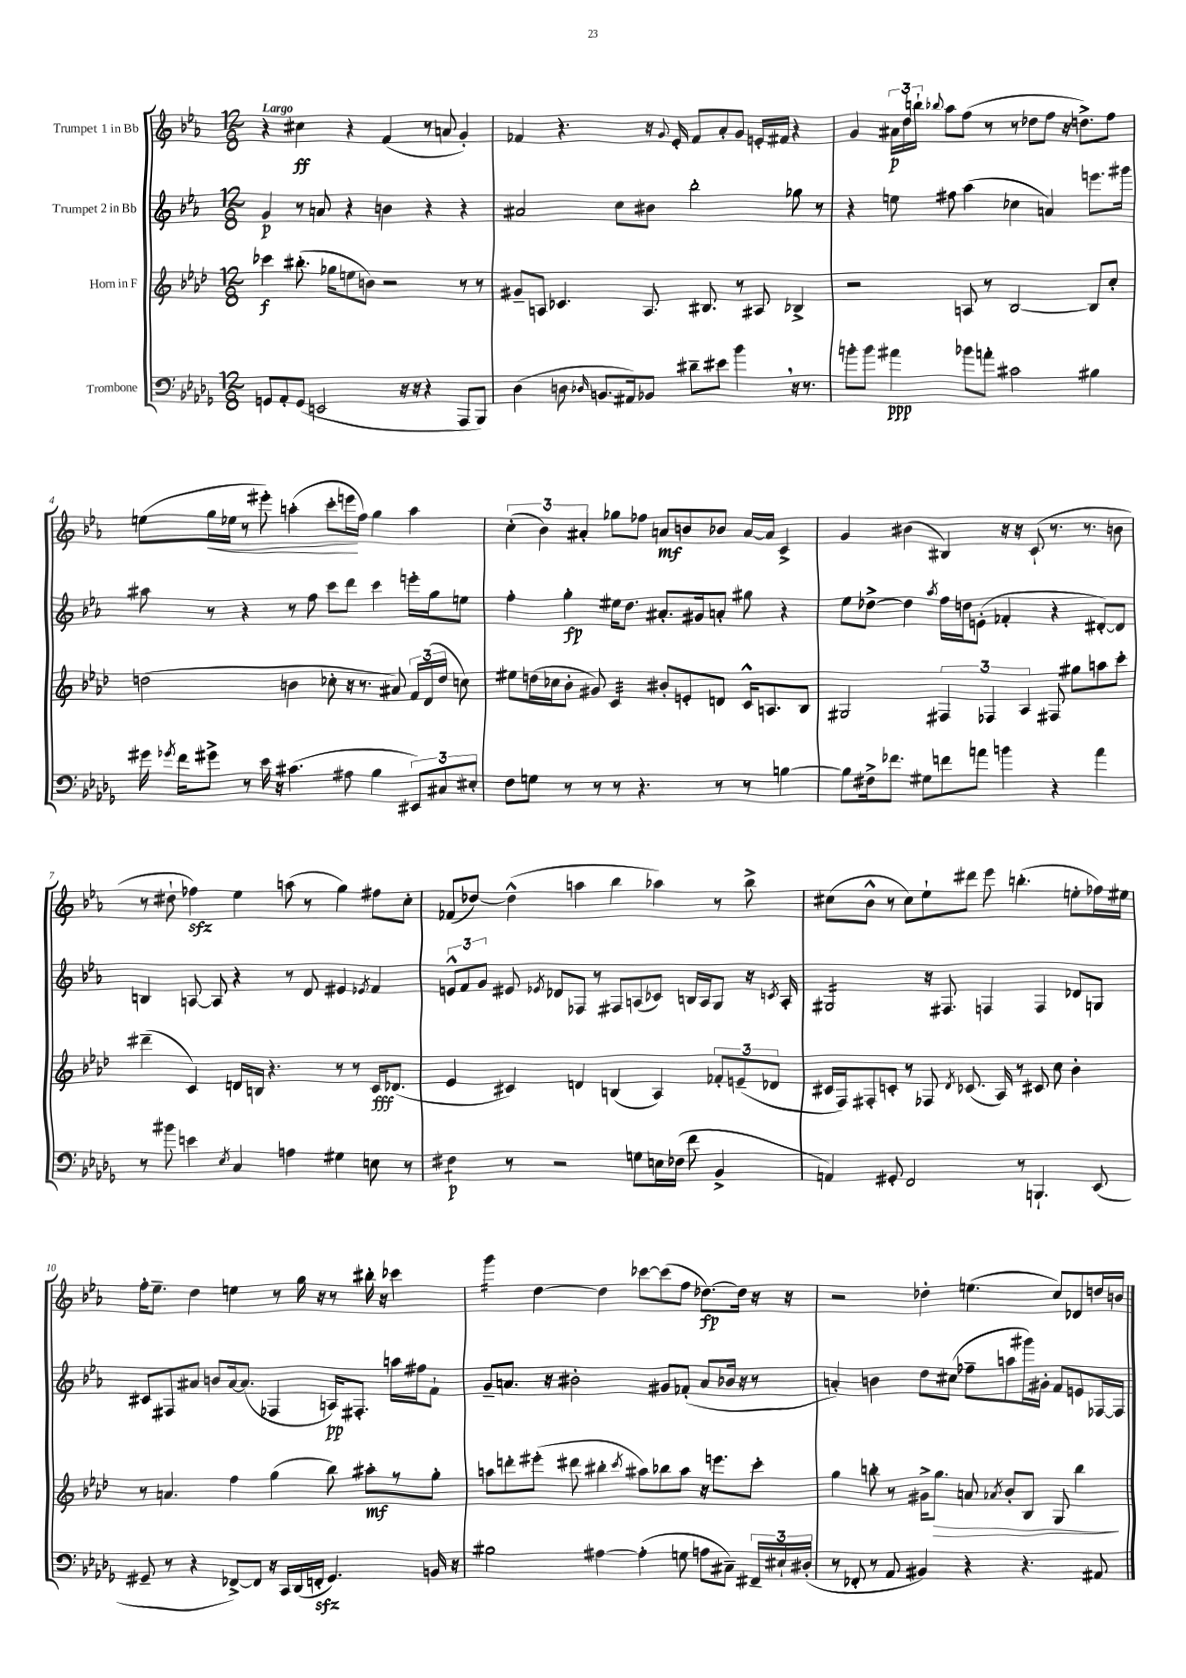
<<
\new StaffGroup <<
\new Staff = "s0" \with { instrumentName = "Trumpet 1 in Bb" } {
    \clef treble \key ees \major \numericTimeSignature \time 12/8 \tempo "Largo"
    \autoBeamOff r4 cis''4\ff r4 f'4( r8 a'8 g'4-.) |
    fes'4 r4. r16 \appoggiatura { g'8 } ees'16-. fes'8[ aes'8-. g'8] e'16[-. fis'16] r4 |
    g'4 \tuplet 3/2 { ais'16[\p d''16 b''16]-! } \appoggiatura { bes''8 } aes''8[ f''8]( r8 r8 des''8[ f''8] r16 d''8.[->) f''8] |
    e''8[( g''16\< ees''16] r8 eis'''8-.) a''4-.( c'''8[-. e'''16\! f''16]) g''4 a''4 |
    \tuplet 3/2 { c''4-.( bes'4) ais'4-. } ges''8[ fes''8] a'8[\mf b'8 bes'8] a'16[~ a'16] c'4-> |
    g'4 bis'4( bis4) r16 r16 c'8-!( r8. r8. b'8 |
    r8 dis''8-! fes''4\sfz) ees''4 a''8( r8 g''4) fis''8[ c''8]-. |
    fes'8[( des''8]~) des''4-^( a''4 bes''4 aes''4) r8 bes''8-> |
    cis''8[( bes'8]-^ r8 cis''8[) ees''8-! dis'''8] ees'''8 b''4.-.( e''8[-. fes''16) eis''16] |
    f''16[-. ees''8.]-- d''4 e''4 r8 g''16 r16 r8 bis''16-. r16 ces'''4 |
    g'''4:16 d''4~ d''4 ces'''8[~ ces'''8( f''8] des''8.[~\fp) des''16] r16 r16 |
    r2 des''4-. e''4.( c''8[) des'8 d''16 b'16] \bar "|." |
}
\new Staff = "s1" \with { instrumentName = "Trumpet 2 in Bb" } {
    \clef treble \key ees \major \numericTimeSignature \time 12/8
    \autoBeamOff g'4\p r8 a'8 r4 b'4 r4 r4 |
    ais'2 c''8[ bis'8] bes''2-. ges''8 r8 |
    r4 e''8 fis''8 aes''4( ces''4 a'4) e'''8.[ gis'''16] |
    ais''8 r8 r4 r8 f''8 c'''8[ d'''8] c'''4 e'''16[-. g''16 e''8] |
    f''4-. g''4-.\fp eis''16[ d''8.] ais'8.[-. gis'16 a'8]-. gis''8 r4 |
    ees''8[ des''8]~-> des''4 \acciaccatura { aes''8 } f''16[ d''16 e'8]-.( fes'4-. r4 dis'8[~-.) dis'8] |
    b4 a8~ a8 r4 r8 d'8 eis'4 \acciaccatura { ees'8 } f'4 |
    \tuplet 3/2 { e'8[-^ f'8 g'8] } eis'8 \acciaccatura { ees'8 } des'8[ fes8] r8 fis8[ a8( ces'8]) b16[ a16 g8] r16 \acciaccatura { c'8 } a16-. |
    gis2:16 r16 fis8. f4 f4 des'8[ g8] |
    cis'8[ fis8 ais'8] b'8[ ais'16~ ais'8.]( fes4 a16[\pp) fis8.]-. a''16[ fis''16 f'8]-! |
    g'8[-- a'8.] r16 bis'2-. gis'8[ fes'8]-.( a'8[ bes'16] r16 r8 |
    a'4-.) b'4 d''8[ cis''8]( fes''8[-- a''8 gis'''16) gis'16]-. f'8[ e'8 fes16~ fes16] \bar "|." |
}
\new Staff = "s2" \with { instrumentName = "Horn in F" } {
    \clef treble \key aes \major \numericTimeSignature \time 12/8
    \autoBeamOff ces'''4\f bis''8.-.( ges''16[ e''8 b'8]) r2 r8 r8 |
    gis'8[-- a8] ces'4. a8. bis8. r8 ais8 bes4-> |
    r2 a8 r8 bes2~ bes8[ c''8]-. |
    d''2( b'4 ces''8-. r16 r8. ais'8) \tuplet 3/2 { f'16[ des'16( d''16] } c''8) |
    eis''8[ d''16( ces''16 bes'8]-. gis'8) c'4:32 bis'8[-. e'8-. d'8] c'16[-^ a8. bes8] |
    gis2 \tuplet 3/2 { fis4 fes4 aes4 } fis8 gis''8[ a''8 c'''8]-. |
    dis'''4--( c'4) d'16[ b16] r4. r8 r8 c'16[\fff des'8.]( |
    ees'4 cis'4) d'4 b4( aes4) \tuplet 3/2 { fes'8[-. e'8--( des'8] } |
    cis'16[ f16) fis8-. c'8]-. r8 fes8 \acciaccatura { des'8 } ces'8.( aes16) r8 cis'8 c''8 bes'4-. |
    r8 a'4. f''4 g''4( bes''8) ais''8[-.\mf r8 g''8]-. |
    a''8[ d'''8-. eis'''8]-.( dis'''8 bis''4-. \acciaccatura { c'''8 } ais''8[) bes''8 ais''8] r16 e'''8.[ c'''8]-. |
    g''4 b''8-. r8 gis'16[-> g''8.]\> a'8 \acciaccatura { aes'8 } bes'8[-. bes8] g8 b''4\! \bar "|." |
}
\new Staff = "s3" \with { instrumentName = "Trombone" } {
    \clef bass \key des \major \numericTimeSignature \time 12/8
    \autoBeamOff g,8[ aes,8-. g,8]( e,2 r16 r16 r4 aes,,8[ bes,,8]) |
    des4( d8 \grace { des16 } b,8.[ ais,16) bes,8] dis'8[-- eis'8] bes'4 \breathe r16 r8. |
    b'8[-. b'8] ais'4\ppp bes'8[ a'8]-. cis'2 bis4 |
    gis'16 \acciaccatura { ges'8 } f'16[ gis'8]-> r8 ees'16 r16 cis'4.( ais8 bes4 \tuplet 3/2 { eis,8[) cis8 eis8]-. } |
    f8[ g8] r8 r8 r8 r4. r8 r8 b4~ |
    b8[ fis16-> fes'8.] gis8[ f'8 a'8] b'4 r4 a'4 |
    r8 bis'8 e'4 \acciaccatura { ees8 } c4 a4 gis4 e8 r8 |
    fis4:8\p r8 r2 g8[ e16 fes16]( f'8 bes,4-> |
    a,4) gis,8-. f,2 r8 b,,4.-! ees,8( |
    gis,8-- r8 r4 fes,8[~->) fes,8] r16 c,16[ des,16( f,16]-.\sfz gis,4.) b,16 r16 |
    bis2 ais4~ ais4-.( g8 a8[ cis8]--) \tuplet 3/2 { fis,16[-- eis16-! dis16]-.( } |
    r8 fes,8-. r8 aes,8 bis,4) r4 r4. ais,8 \bar "|." |
}
>>
>>
